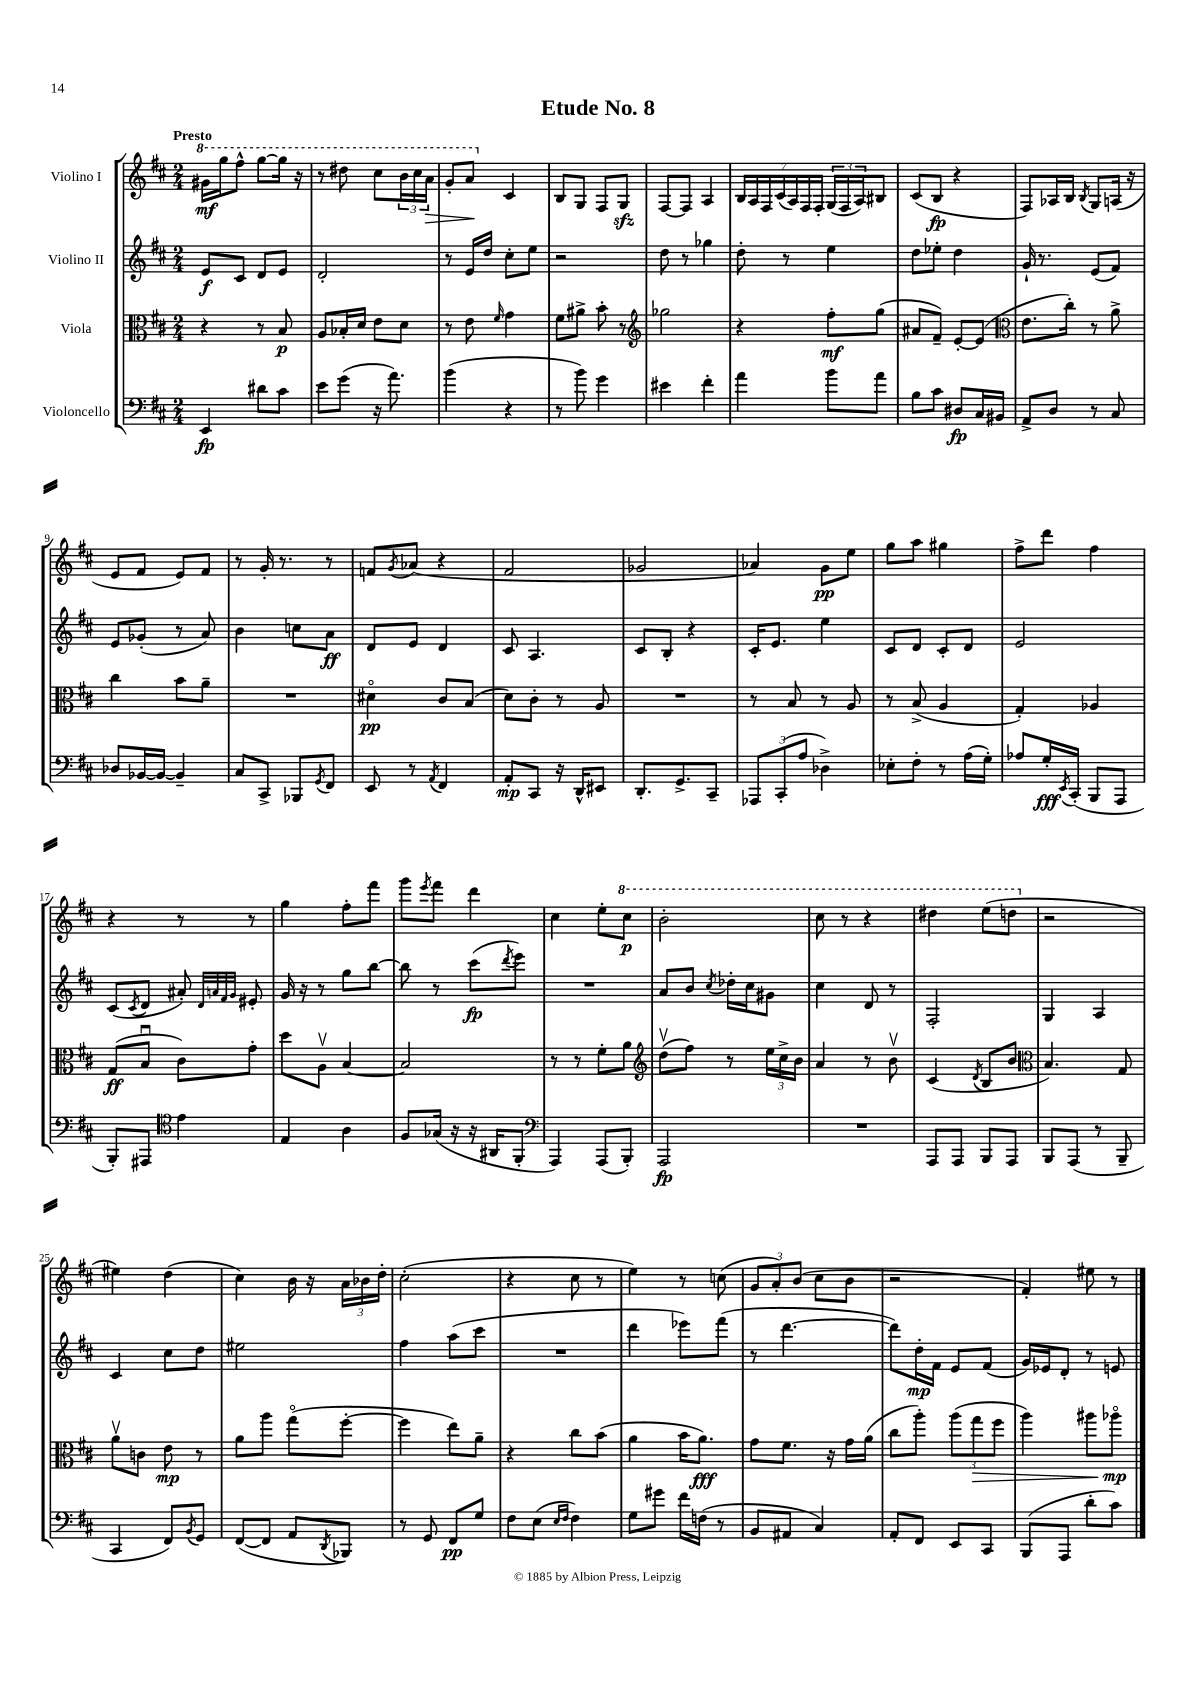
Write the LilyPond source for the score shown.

\header { title = "Etude No. 8" }
<<
\new StaffGroup <<
\new Staff = "s0" \with { instrumentName = "Violino I" } {
    \clef treble \key d \major \numericTimeSignature \time 2/4 \tempo "Presto"
    \ottava #1 gis''16\mf g'''16 fis'''8-^ g'''8~ g'''16 r16 |
    r8 dis'''8 cis'''8 \tuplet 3/2 { b''16 cis'''16 a''16\> } |
    g''8-. a''8\! \ottava #0 cis'4 |
    b8 g8 fis8 g8\sfz |
    fis8~ fis8 a4 |
    \tuplet 7/4 { b16 a16 fis16 cis'16( a16) fis16 fis16-. } \tuplet 3/2 { g16( fis16 a16) } bis8 |
    cis'8( b8\fp r4 |
    fis8) aes16 b16 \acciaccatura { b8 } g8 a16( r16 |
    e'8 fis'8 e'8) fis'8 |
    r8 g'16-. r8. r8 |
    f'8 \acciaccatura { g'8 } aes'8( r4 |
    fis'2 |
    ges'2 |
    aes'4) g'8\pp e''8 |
    g''8 a''8 gis''4 |
    fis''8-> d'''8 fis''4 |
    r4 r8 r8 |
    g''4 fis''8-. fis'''8 |
    g'''8 \acciaccatura { e'''8 } fis'''8 d'''4 |
    cis''4 e''8-. \ottava #1 cis'''8\p |
    b''2-. |
    cis'''8 r8 r4 |
    dis'''4 e'''8( d'''8 \ottava #0 |
    r2 |
    eis''4) d''4( |
    cis''4) b'16 r16 \tuplet 3/2 { a'16 bes'16 d''16-. } |
    cis''2-.( |
    r4 cis''8 r8 |
    e''4) r8 c''8( |
    \tuplet 3/2 { g'8 a'8-.) b'8( } cis''8 b'8 |
    r2 |
    fis'4-.) eis''8 r8 \bar "|." |
}
\new Staff = "s1" \with { instrumentName = "Violino II" } {
    \clef treble \key d \major \numericTimeSignature \time 2/4
    e'8\f cis'8 d'8 e'8 |
    d'2-. |
    r8 e'16 d''16 cis''8-. e''8 |
    r2 |
    d''8 r8 ges''4 |
    d''8-. r8 e''4 |
    d''8 ees''8-. d''4 |
    g'16-! r8. e'8( fis'8) |
    e'8 ges'8-.( r8 a'8) |
    b'4 c''8 a'8\ff |
    d'8 e'8 d'4 |
    cis'8 a4. |
    cis'8 b8-. r4 |
    cis'16-. e'8. e''4 |
    cis'8 d'8 cis'8-. d'8 |
    e'2 |
    cis'8( \acciaccatura { cis'8 } d'8 ais'8-.) \grace { d'32 a'32 fis'32 g'32 } eis'8-. |
    g'16 r16 r8 g''8 b''8~ |
    b''8 r8 cis'''8\fp( \acciaccatura { d'''8 } e'''8) |
    R2 |
    a'8 b'8 \acciaccatura { cis''8 } des''16-. cis''16 gis'8 |
    cis''4 d'8 r8 |
    fis2-. |
    g4 a4 |
    cis'4 cis''8 d''8 |
    eis''2 |
    fis''4 a''8( cis'''8 |
    R2 |
    d'''4 ees'''8) fis'''8( |
    r8 d'''4.~ |
    d'''8) d''16-.\mp fis'16 e'8 fis'8( |
    g'16) ees'16 d'8-. r8 e'8 \bar "|." |
}
\new Staff = "s2" \with { instrumentName = "Viola" } {
    \clef alto \key d \major \numericTimeSignature \time 2/4
    r4 r8 b8\p |
    a8 bes16-. d'16 e'8 d'8 |
    r8 e'8 \grace { fis'16 } g'4 |
    fis'8 ais'8-> b'8-. r8 |
    \clef treble ges''2 |
    r4 fis''8-.\mf g''8( |
    ais'8 fis'8--) e'8~-. e'8( |
    \clef alto e'8. cis''16-.) r8 a'8-> |
    cis''4 b'8 a'8-- |
    R2 |
    dis'4\flageolet\pp cis'8 b8( |
    d'8) cis'8-. r8 a8 |
    R2 |
    r8 b8 r8 a8 |
    r8 b8->( a4 |
    g4-.) aes4 |
    g8\ff( b8\downbow cis'8) g'8-. |
    d''8 a8\upbow b4~ |
    b2 |
    r8 r8 fis'8-. a'8 |
    \clef treble d''8\upbow( fis''8) r8 \tuplet 3/2 { e''16 cis''16-> b'16 } |
    a'4 r8 b'8\upbow |
    cis'4( \acciaccatura { d'8 } b8 b'8 |
    \clef alto b4.) g8 |
    a'8\upbow c'8 e'8\mp r8 |
    a'8 a''8 g''8\flageolet( fis''8~-. |
    fis''4 e''8) a'8-- |
    r4 cis''8 b'8( |
    a'4 b'16 a'8.\fff) |
    g'8 fis'8. r16 g'16 a'16( |
    cis''8 a''8-.) \tuplet 3/2 { a''8( g''8\> fis''8 } |
    a''4) ais''8 aes''8\flageolet\mp\! \bar "|." |
}
\new Staff = "s3" \with { instrumentName = "Violoncello" } {
    \clef bass \key d \major \numericTimeSignature \time 2/4
    e,4\fp dis'8 cis'8 |
    e'8 g'8( r16 a'8.) |
    b'4( r4 |
    r8 b'8) g'4 |
    eis'4 fis'4-. |
    a'4 b'8 a'8 |
    b8 cis'8 dis8\fp cis16 bis,16 |
    a,8-> d8 r8 cis8 |
    des8 bes,16~ bes,16~ bes,4-- |
    cis8 cis,8-> bes,,8 \acciaccatura { g,8 } fis,8 |
    e,8 r8 \acciaccatura { a,8 } fis,4 |
    a,8-.\mp cis,8 r16 d,16-^ eis,8 |
    d,8.-. g,8.-> cis,8-- |
    \tuplet 3/2 { aes,,8 cis,8-.( a8 } des4->) |
    ees8-. fis8-. r8 a16( g16-.) |
    aes8 g16-.\fff \acciaccatura { e,8 } cis,16-.( b,,8 a,,8 |
    b,,8-.) ais,,8 \clef tenor e'4 |
    e4 a4 |
    fis8 ges16( r16 r16 ais,16 fis,8-. |
    \clef bass a,,4) a,,8( b,,8-.) |
    a,,2\fp |
    R2 |
    a,,8 a,,8 b,,8 a,,8 |
    b,,8 a,,8( r8 b,,8-- |
    cis,4 fis,8) \acciaccatura { b,8 } g,8 |
    fis,8~( fis,8 a,8 \acciaccatura { d,8 } bes,,8) |
    r8 g,8 fis,8\pp g8 |
    fis8 e8( \grace { e16 fis16 } fis4) |
    g8 gis'8 fis'16 f16( r8 |
    b,8 ais,8 cis4) |
    a,8-. fis,8 e,8 cis,8 |
    b,,8( a,,8 d'8-. cis'8) \bar "|." |
}
>>
>>
